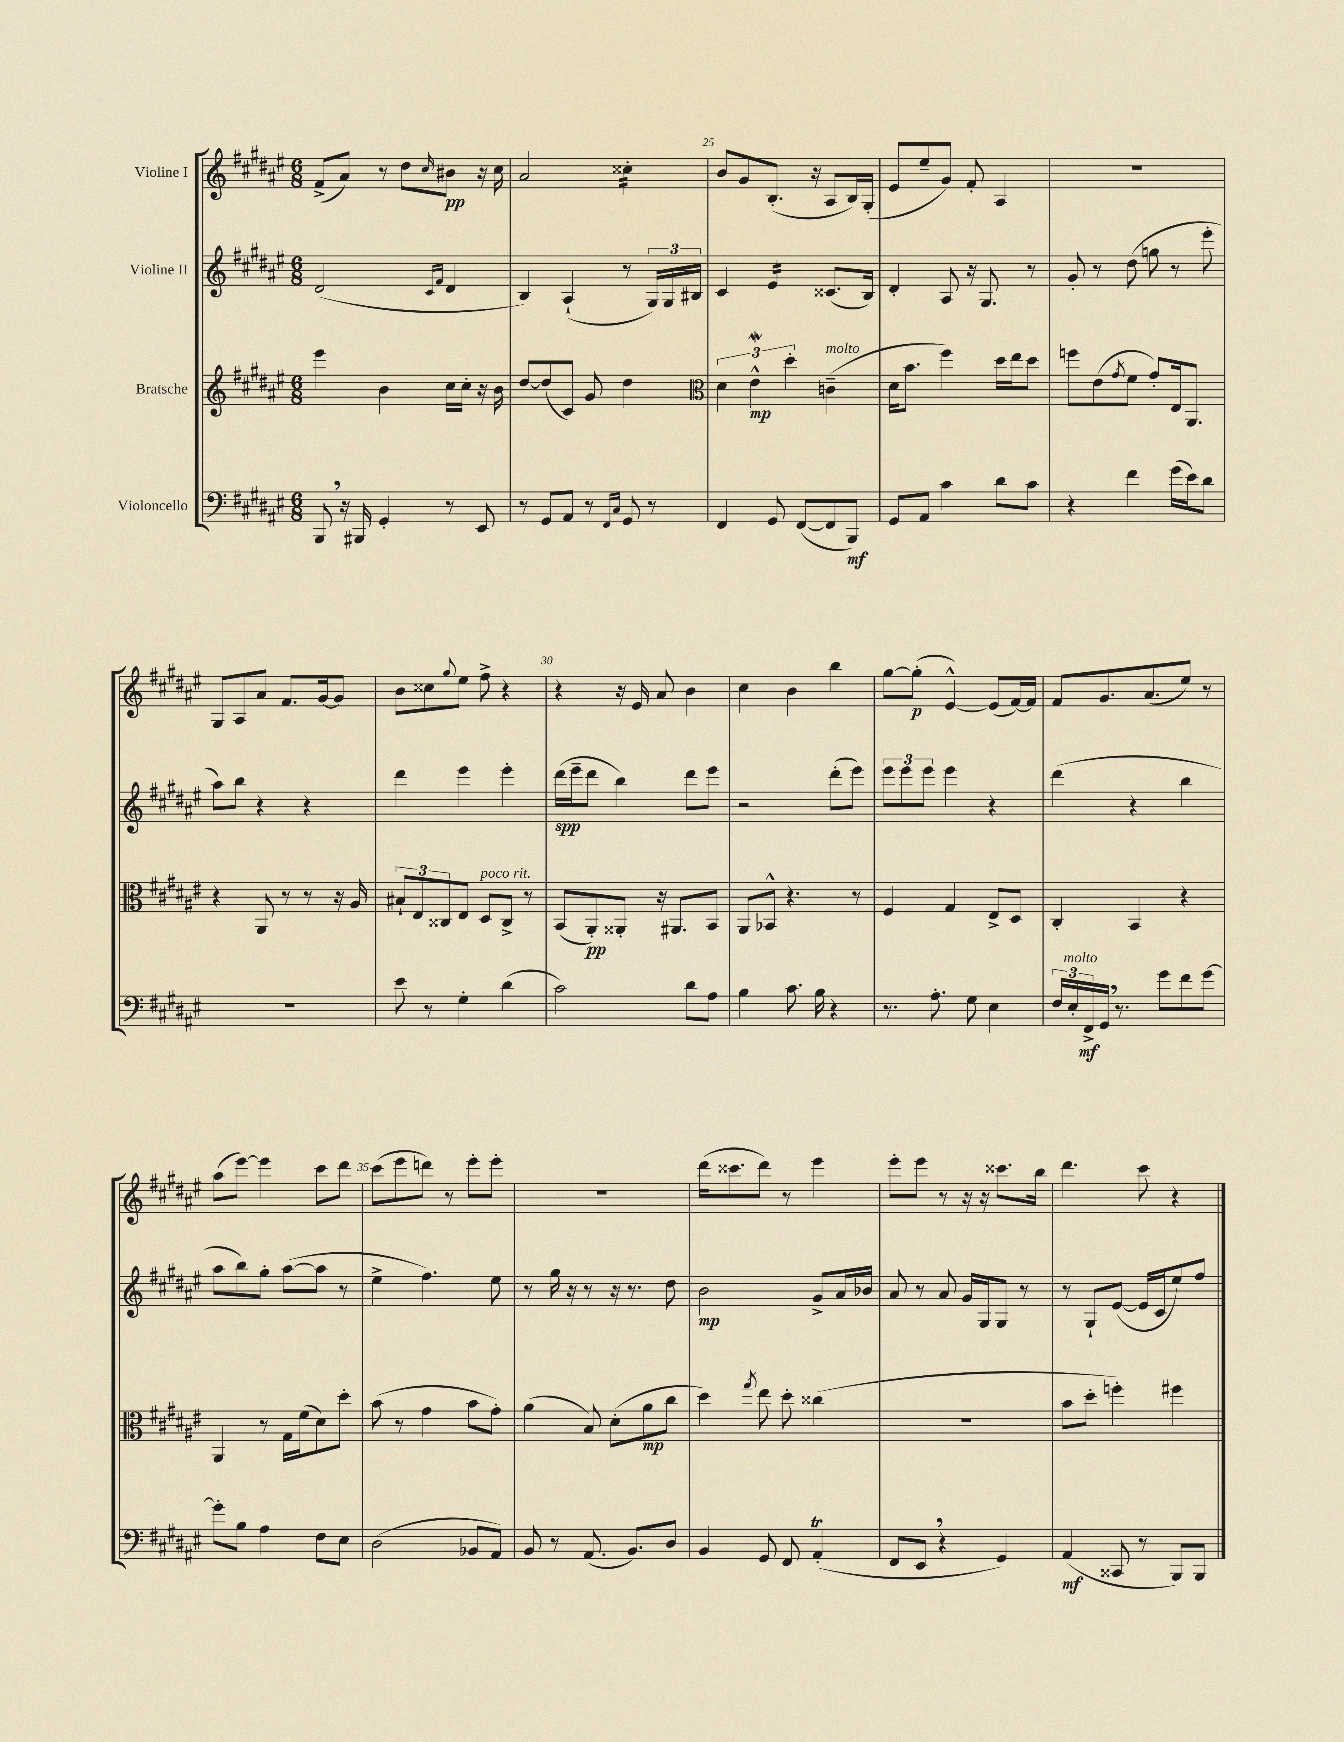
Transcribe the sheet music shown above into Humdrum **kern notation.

**kern	**kern	**kern	**kern
*staff4	*staff3	*staff2	*staff1
*clefF4	*clefG2	*clefG2	*clefG2
*k[f#c#g#d#a#e#]	*k[f#c#g#d#a#e#]	*k[f#c#g#d#a#e#]	*k[f#c#g#d#a#e#]
*M6/8	*M6/8	*M6/8	*M6/8
8BBB/	4eee#\	(2d#/	(8f#^/L
16r	.	.	8a#/J)
16BBB#/	.	.	.
4GG#'/	4b\	.	8r
.	.	.	8dd#\L
.	.	16qqc#/LL	.
.	.	16qqf#/JJ	16qqcc#/
8r	16cc#\LL	4d#/	8b#\J
.	16cc#'\JJ	.	.
8EE#/	16r	.	16r
.	16b\	.	16cc#\
=	=	=	=
8r	[8dd#/L	4B/)	2a#/
8GG#/L	(8dd#/]	.	.
8AA#/J	8c#/J)	(4A#`/	.
8r	8g#/	.	.
16qqFF#/LL	.	.	.
16qqC#/JJ	.	.	.
8GG#/	4dd#\	8r	4cc##'\
8r	.	24G#/LL)	.
.	.	24G#/	.
.	.	24B#/JJ	.
=	=	=	=
*	*clefC3	*	*
4FF#/	6d#\	4c#/	8b/L
.	.	.	8g#/
.	6e#^^\	.	.
8GG#/	.	4e#/	(8.B'/J
.	6dd#'\	.	.
([8FF#/L	.	.	.
.	.	.	16r
8FF#/]	(4c~\	(8.c##/L	8A#/L
8BBB/J)	.	.	16B/L)
.	.	16B/Jk)	(16G#'/JJ
=	=	=	=
8GG#/L	16d#\LK	4d#'/	8e#/L
.	8.b\J	.	.
8AA#/J	.	.	8ee#~/
4c#\	4ff#\)	8A#/	8g#/J)
.	.	16r	8f#'/
.	.	8.G#/	.
8d#\L	16dd#\LL	.	4A#/
.	16ee#\J	.	.
8c#\J	8dd#\J	8r	.
=	=	=	=
4r	8ff\L	8g#'/	2.r
.	(8e#\	8r	.
.	8qg#/	.	.
4f#\	8f#\J	(8dd#\	.
.	8g#'/L)	8gg\	.
(16g#\LL	16E#/k	8r	.
16e#\J)	8.AA#/J	.	.
8d#\J	.	8eee#'\	.
=	=	=	=
2.r	4r	8aa#\L)	8G#/L
.	.	8bb\J	8A#/
.	8AA#/	4r	8a#/J
.	8r	.	8.f#/L
.	8r	4r	.
.	.	.	[16g#/k
.	16r	.	8g#/]J
.	16A#/	.	.
=	=	=	=
8e#\	12B#`/L	4ddd#\	8b\L
.	12E#/	.	.
8r	.	.	8cc##\
.	12C##/	.	.
.	.	.	8qqgg#/
4G#'\	8E#/J	4eee#\	8ee#\J
.	8D#/L	.	8ff#^\
(4d#\	8C##^/J	4eee#'\	4r
.	8r	.	.
=	=	=	=
2c#\)	(8BB/L	(16ddd#\LL	4r
.	.	16eee#~\J	.
.	8AA#'/)	8ddd#\J	.
.	8AA##'/J	4bb\)	16r
.	.	.	16e#/
.	16r	.	8a#/
.	8.AA#/L	.	.
8d#\L	.	8ddd#\L	4b\
8A#\J	8BB/J	8eee#\J	.
=	=	=	=
4B\	8AA#/L	2r	4cc#\
.	8BB-^^/J	.	.
8.c#\	4.r	.	4b\
16B\	.	.	.
4r	.	(8ddd#'\L	4bb\
.	8r	8eee#\J)	.
=	=	=	=
8.r	4F#/	12eee#\L	[8gg#\L
.	.	12eee#\	.
.	.	.	(8gg#'\]J
.	.	12eee#\J	.
8.A#'\	.	.	.
.	4G#/	4eee#\	[4e#^^/)
8G#\	.	.	.
4E#\	8E#^/L	4r	(8e#/]L
.	8D#/J	.	[16f#/L)
.	.	.	16f#/]JJ
=	=	=	=
24F#/LL	4C#'/	(4ddd#\	8f#/L
24E#'/	.	.	.
24FF#^/	.	.	.
16GG#/JJ	.	.	8.g#/
8.r	.	.	.
.	4BB/	4r	.
.	.	.	(8.a#/
8g#\L	.	.	.
8f#\	4r	4bb\	8ee#/J)
[8g#\J	.	.	8r
=	=	=	=
8g#'\]L	4AA#/	8aa#\L	(8aa#\L
8B\J	.	8bb\)	[8eee#\J)
4A#\	8r	8gg#'\J	4eee#\]
.	16G#\LL	([8aa#\L	.
.	(16f#\J	.	.
8F#\L	8d#\)	8aa#\]J	8ccc#\L
8E#\J	8dd#'\J	8r	8ddd#\J
=	=	=	=
(2D#\	(8b\	4ee#^\	(8ccc#\L
.	8r	.	8eee#\
.	4g#\	4.ff#\)	8ddd\J)
.	.	.	8r
8BB-/L	8b\L	.	8eee#'\L
8AA#/J)	8g#'\J)	8ee#\	8eee#'\J
=	=	=	=
8BB/	(4a#\	8r	2.r
8r	.	16gg#\	.
.	.	16r	.
(8.AA#/	8B/)	8r	.
.	(8d#'\L	16r	.
8.BB/L)	.	8.r	.
.	8a#\	.	.
8D#/J	8cc#\J	8dd#\	.
=	=	=	=
4BB/	4dd#\)	2b\	(16ddd#\LK
.	.	.	8.ccc##\
.	8qgg#/	.	.
8GG#/	8ee#\	.	8ddd#\J)
8FF#/	8dd#'\	.	8r
(4AA#'/	(4cc##\	8g#^/L	4eee#\
.	.	16a#/L	.
.	.	16b-/JJ	.
=	=	=	=
8FF#/L	2.r	8a#/	8eee#'\L
8EE#/J	.	8r	8eee#\J
4r	.	8a#/	8r
.	.	16g#/LL	16r
.	.	16G#/J	16r
4GG#/)	.	8G#/J	8.ccc##\L
.	.	8r	.
.	.	.	16bb\Jk
=	=	=	=
(4AA#/	8b\L	8r	4.ddd#\
.	8dd#'\J	8G#`/L	.
8CC##/	4ff'\)	([8e#/J	.
8r	.	16e#/]LL	8ccc#\
.	.	16c#/J	.
8BBB/L)	4ff#\	8ee#/)	4r
8BBB/J	.	8ff#/J	.
==	==	==	==
*-	*-	*-	*-
